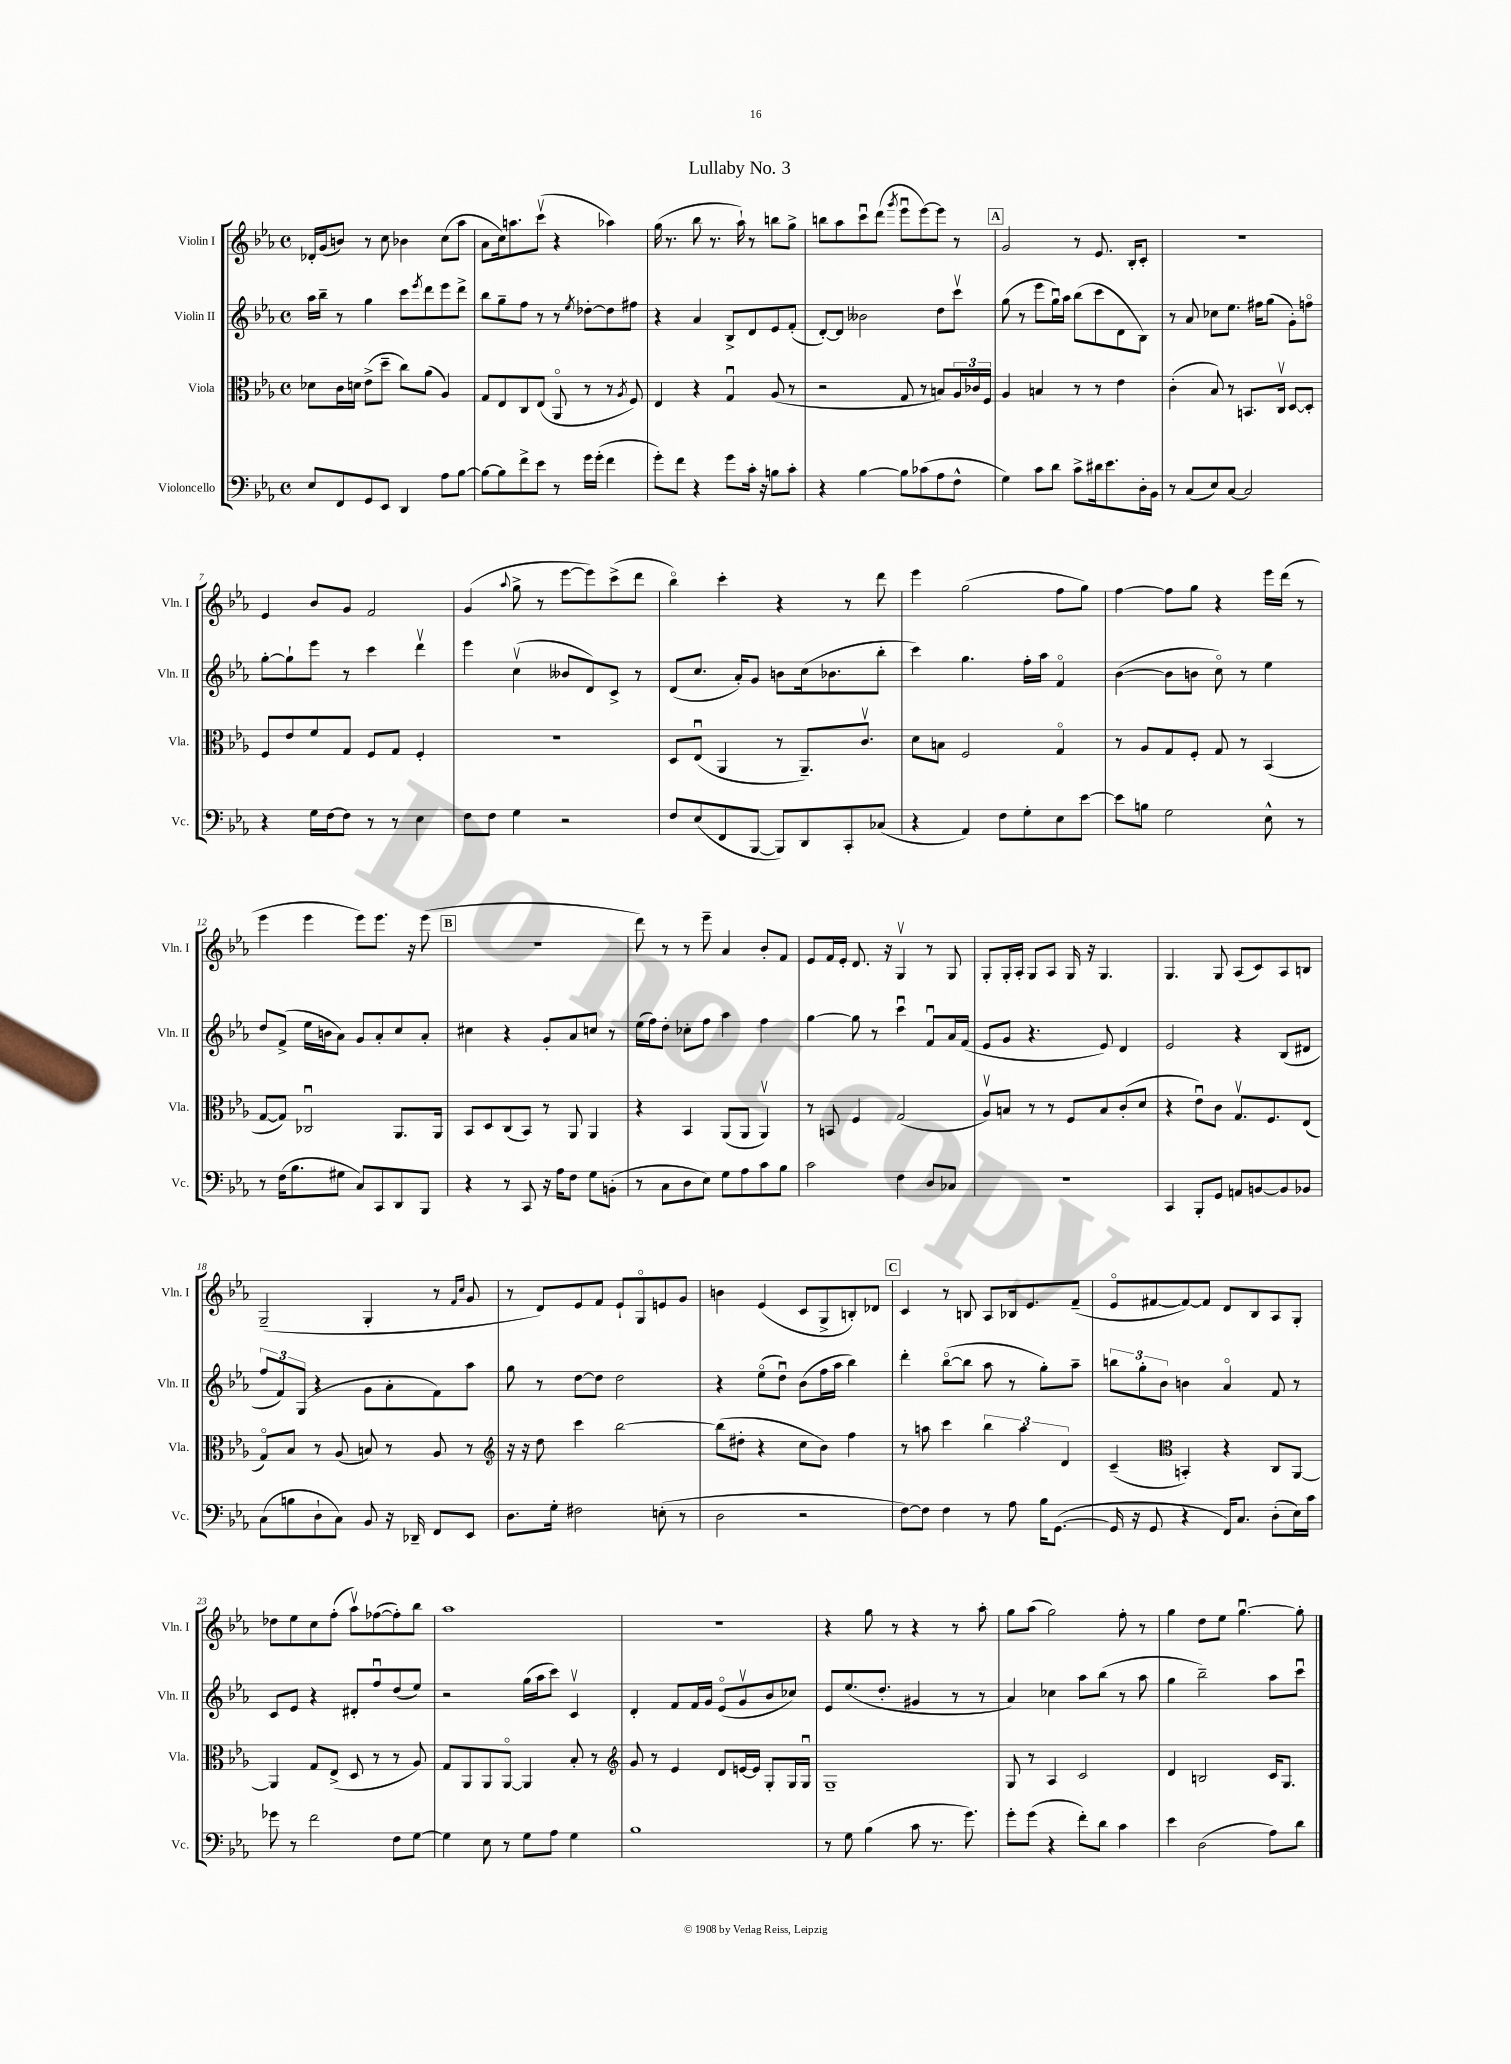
\header { title = "Lullaby No. 3" }
<<
\new StaffGroup <<
\new Staff = "s0" \with { instrumentName = "Violin I" shortInstrumentName = "Vln. I" } {
    \clef treble \key ees \major \defaultTimeSignature \time 4/4
    des'16-. g'16( b'8) r8 c''8 bes'4 c''8( aes''8 |
    aes'8 c''16) a''8. c'''8\upbow( r4 aes''4) |
    g''16( r8. bes''8 r8. aes''16-!) r8 b''8 g''8-> |
    b''8 aes''8 c'''8\downbow d'''8( \acciaccatura { g'''8 } ees'''8\downbow ees'''8~) ees'''8 r8 |
    \mark \markup { \box "A" } g'2 r8 ees'8. bes16-. c'8-. |
    R1 |
    ees'4 bes'8 g'8 f'2 |
    g'4( \appoggiatura { aes''8 } g''8-> r8 ees'''8~ ees'''8) c'''8->( d'''8 |
    bes''4\flageolet) c'''4-. r4 r8 d'''8 |
    ees'''4 g''2( f''8 g''8) |
    f''4~ f''8 g''8 r4 ees'''16 d'''16( r8 |
    ees'''4 ees'''4 ees'''8) ees'''8. r16 ees'''8( |
    \mark \markup { \box "B" } R1 |
    d'''8) r8 r8 ees'''8-- aes'4 bes'8-. f'8 |
    ees'8 f'16 ees'16-. d'8. r16 g4\upbow r8 g8 |
    g8-. g16-. aes16-. g8 aes8 g16 r16 g4. |
    g4. g8 aes8( c'8) aes8 b8 |
    g2--( g4-. r8 \grace { f'16 c''16 } g'8 |
    r8 d'8) ees'8 f'8 ees'8-! g8\flageolet e'8 g'8 |
    b'4 ees'4( c'8 g8-> b8-.) des'8 |
    \mark \markup { \box "C" } c'4 r8 b8 aes8 bes16 ees'8. f'8--( |
    ees'8\flageolet fis'8~ fis'8~) fis'8 d'8 bes8 aes8 g8-. |
    des''8 ees''8 c''8 f''8-.( aes''8\upbow) fes''8~( fes''8-.) bes''8 |
    aes''1 |
    R1 |
    r4 g''8 r8 r4 r8 aes''8-. |
    g''8 aes''8( g''2) f''8-. r8 |
    g''4 d''8 ees''8 g''4.~\downbow g''8-. \bar "|." |
}
\new Staff = "s1" \with { instrumentName = "Violin II" shortInstrumentName = "Vln. II" } {
    \clef treble \key ees \major \defaultTimeSignature \time 4/4
    aes''16 bes''16-- r8 g''4 c'''8 \acciaccatura { ees'''8 } d'''8 ees'''8 d'''8-> |
    bes''8 g''8-- f''8 r8 r8 \acciaccatura { ees''8 } des''8~-. des''8 fis''8 |
    r4 aes'4 bes8-> d'8 ees'8 f'8-.( |
    d'8~-.) d'8 beses'2 d''8 c'''8\upbow |
    \mark \markup { \box "A" } g''8( r8 ees'''8 g''16\downbow) aes''16 bes''8( c'''8 d'8 bes8) |
    r8 aes'8 ces''8 ees''8. fis''16 g''8( g'8-.) f''8\flageolet |
    g''8~-. g''8-! ees'''8 r8 c'''4 d'''4\upbow |
    ees'''4 c''4\upbow( beses'8 d'8) c'8-> r8 |
    d'8( c''8. aes'16-.) g'8 b'8 c''16( bes'8. bes''8-. |
    c'''4) g''4. f''16-. aes''16 f'4\flageolet |
    bes'4~( bes'8 b'8 c''8\flageolet) r8 ees''4 |
    d''8 f'8->( ees''16 b'16 aes'8) g'8 aes'8-. c''8 aes'8-. |
    \mark \markup { \box "B" } cis''4 r4 g'8-. aes'8 c''8 r8 |
    ees''16( f''16) d''8-. ces''8-. f''8 aes''4 f''4 |
    g''4~ g''8 r8 c'''4\downbow f'8\downbow aes'16 f'16( |
    ees'8 g'8 r4. ees'8) d'4 |
    ees'2 r4 bes8( dis'8 |
    \tuplet 3/2 { f''8 f'8) g8( } r4 g'8 aes'8-. f'8) aes''8 |
    g''8 r8 d''8~ d''8 d''2 |
    r4 ees''8\flageolet( d''8\downbow) bes'8( f''16 aes''16 bes''4) |
    \mark \markup { \box "C" } d'''4-. bes''8~\flageolet( bes''8 aes''8 r8 g''8-.) aes''8-- |
    \tuplet 3/2 { b''8 g''8-. bes'8 } b'4 aes'4\flageolet f'8 r8 |
    c'8 ees'8 r4 dis'8-. f''8\downbow d''8( ees''8) |
    r2 g''16( aes''16 c'''8) c'4\upbow |
    d'4-. f'8 f'16 g'16 ees'8\flageolet( g'8\upbow bes'8 ces''8) |
    ees'8 ees''8.( d''8.-. gis'4 r8 r8 |
    aes'4) ces''4 aes''8 bes''8( r8 aes''8 |
    g''4 bes''2--) aes''8 c'''8\downbow \bar "|." |
}
\new Staff = "s2" \with { instrumentName = "Viola" shortInstrumentName = "Vla." } {
    \clef alto \key ees \major \defaultTimeSignature \time 4/4
    des'8 c'16 d'16 ees'8->( d''8-- c''8) aes'8( aes4) |
    g8 ees8 c8 ees8( aes,8\flageolet r8 r8 \acciaccatura { aes8 } f8) |
    ees4 r4 g4\downbow aes8( r8 |
    r2 g8 r8 b8) \tuplet 3/2 { aes16 ces'16 f16 } |
    \mark \markup { \box "A" } aes4 b4 r8 r8 ees'4 |
    c'4-.( bes8) r8 b,8. c16\upbow d8~ d8-. |
    f8 ees'8 f'8 g8 f8 g8 f4-. |
    R1 |
    d8 ees8\downbow( aes,4 r8 aes,8.--) c'8.\upbow |
    d'8 b8 f2 g4\flageolet |
    r8 aes8 g8 f8-. g8 r8 bes,4( |
    g8~ g8) ces2\downbow aes,8. aes,16 |
    \mark \markup { \box "B" } bes,8 d8 c8( bes,8) r8 aes,8 aes,4 |
    r4 bes,4 aes,8( aes,8 aes,4\upbow) |
    r8 b,8 f4 g2( |
    aes8\upbow) b8 r8 r8 f8 b8 c'8-.( d'8 |
    r4 ees'8\downbow) c'8 g8.\upbow f8. ees8( |
    g8\flageolet) bes8 r8 aes8( b8) r8 aes8 r8 |
    \clef treble r16 r16 d''8 c'''4 bes''2~ |
    bes''8( dis''8-. r4 c''8 bes'8) f''4 |
    \mark \markup { \box "C" } r8 a''8 c'''4 \tuplet 3/2 { bes''4 a''4 d'4 } |
    c'4--( \clef alto b,4-.) r4 c8 aes,8~ |
    aes,4 g8 ees8->( d8 r8 r8 aes8) |
    g8 aes,8 aes,8 aes,8~\flageolet aes,4 bes8-. r8 |
    \clef treble g'8 r8 ees'4 d'8 e'16~ e'16 g8-. g16 g16\downbow |
    g1-- |
    g8 r8 aes4 c'2 |
    d'4 b2 c'16 g8. \bar "|." |
}
\new Staff = "s3" \with { instrumentName = "Violoncello" shortInstrumentName = "Vc." } {
    \clef bass \key ees \major \defaultTimeSignature \time 4/4
    ees8 f,8 g,8 ees,8 d,4 aes8 bes8~ |
    bes8~ bes8 f'8-> ees'8 r8 g'16 g'16-.( f'4 |
    g'8-.) f'8 r4 g'8 c'16-. r16 b8 c'8-. |
    r4 bes4~ bes8 ces'8( aes8 f8-^ |
    \mark \markup { \box "A" } g4) c'8 d'8 c'8-> dis'16 ees'8. d16-. bes,16 |
    r8 c8( ees8) c8~ c2 |
    r4 g16 f16~ f8 r8 r8 ees4 |
    f8 f8 g4 r2 |
    f8 ees8( f,8 bes,,8~ bes,,8) d,8 c,8-. ces8( |
    r4 aes,4) f8 g8-. ees8 ees'8~ |
    ees'8 b8 g2 ees8-^ r8 |
    r8 f16( bes8. gis8 c8) c,8 d,8 bes,,8 |
    \mark \markup { \box "B" } r4 r8 c,8 r16 aes16 f8 g8 b,8-.( |
    r8 c8 d8 ees8) g8 aes8 c'8 bes8 |
    c'2 f4 d8 ces8 |
    r1 |
    c,4 bes,,8-. g,8 a,8 b,8~ b,8 bes,8 |
    c8( b8 d8-! c8) bes,8 r16 des,16-- f,8 ees,8 |
    d8. g16-. fis2 e8-.( r8 |
    d2 r2 |
    \mark \markup { \box "C" } f8~) f8 f4 r8 aes8 bes16 g,8.~( |
    g,16 r16 g,8 r4 f,16) c8. d8-.( ees16) c'16 |
    ges'8 r8 f'2 f8 g8~ |
    g4 ees8 r8 g8 aes8 g4 |
    bes1 |
    r8 g8 bes4( c'8 r8. g'8.) |
    g'8-. g'8( r4 f'8-.) d'8 c'4 |
    ees'4 d2( aes8) d'8 \bar "|." |
}
>>
>>
